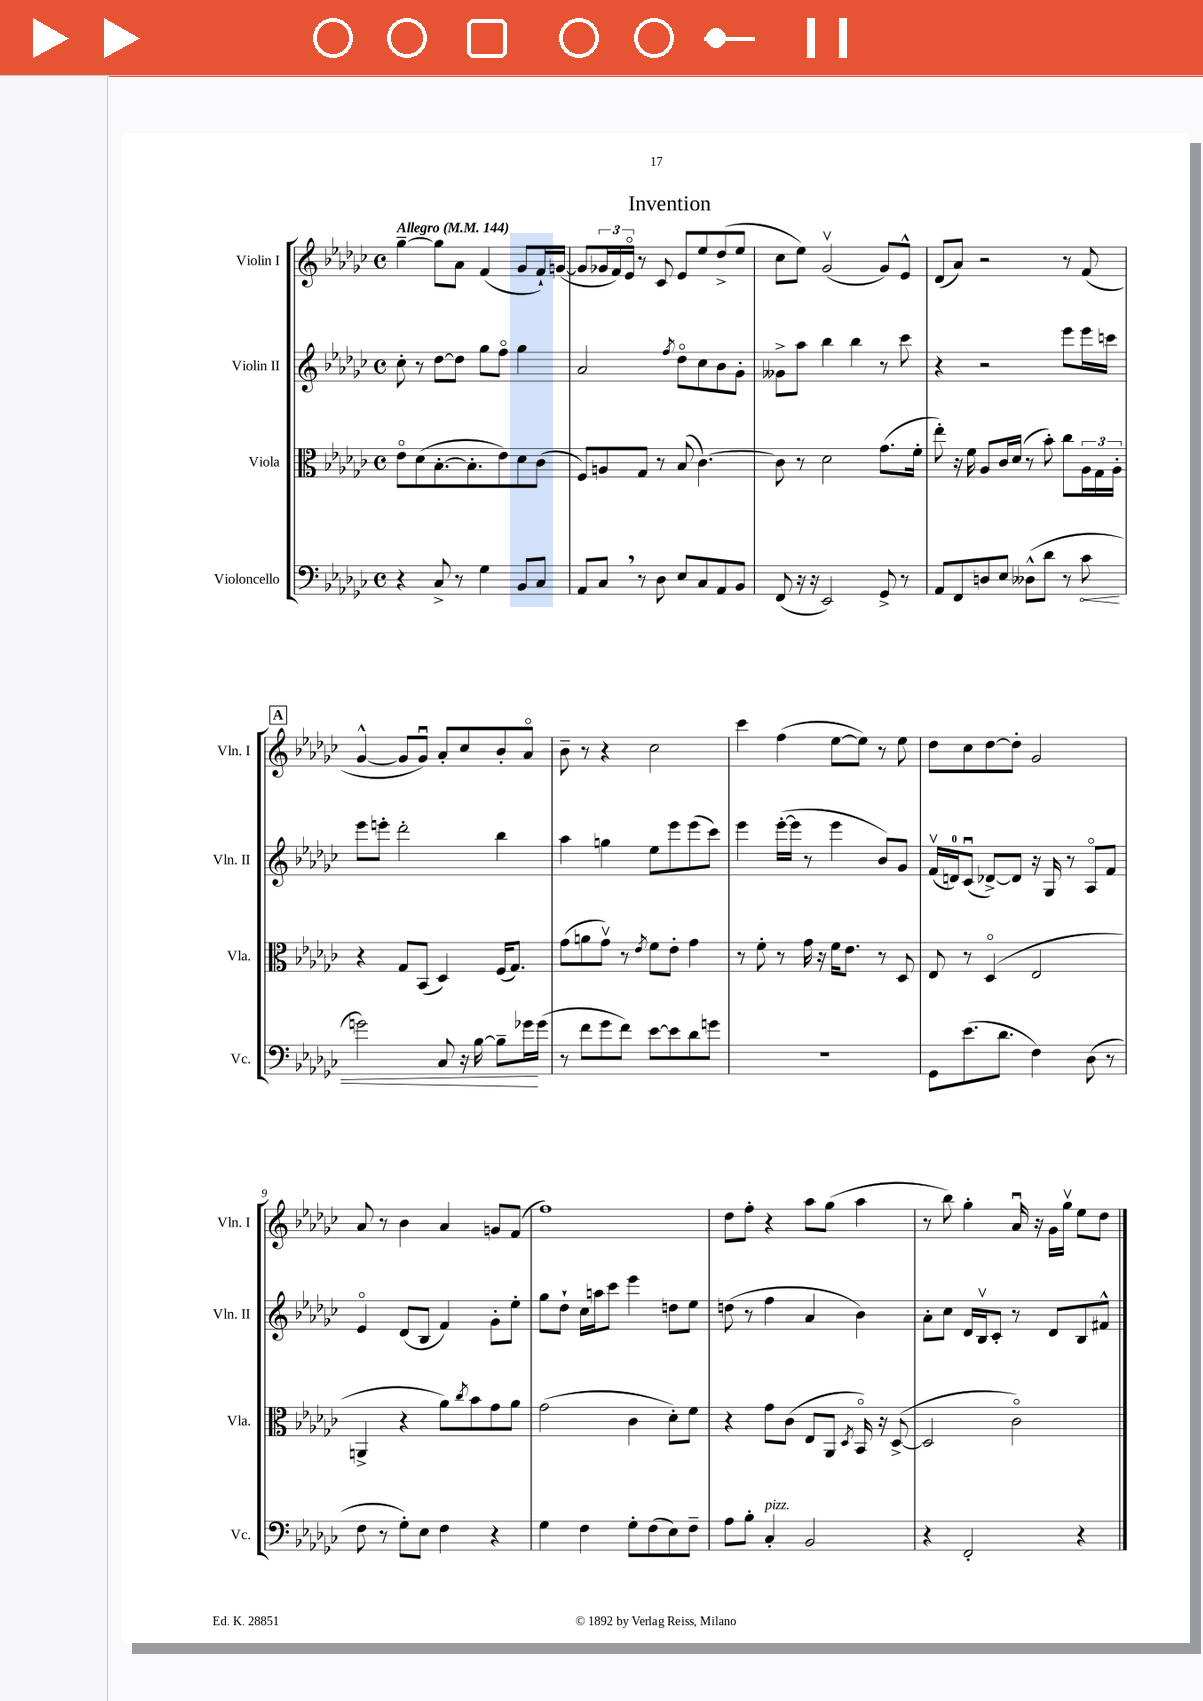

**kern	**dynam	**kern	**kern	**kern
*part4	*part4	*part3	*part2	*part1
*staff4	*staff4	*staff3	*staff2	*staff1
*I"Violoncello	*	*I"Viola	*I"Violin II	*I"Violin I
*I'Vc.	*	*I'Vla.	*I'Vln. II	*I'Vln. I
*clefF4	*	*clefC3	*clefG2	*clefG2
*k[b-e-a-d-g-c-]	*	*k[b-e-a-d-g-c-]	*k[b-e-a-d-g-c-]	*k[b-e-a-d-g-c-]
*M4/4	*	*M4/4	*M4/4	*M4/4
*met(c)	*	*met(c)	*met(c)	*met(c)
*MM144	*	*MM144	*MM144	*MM144
=1	=1	=1	=1	=1
!	!	!	!	!LO:TX:a:B:t=Allegro
4r	.	8e-\L	8cc-'\	[4gg-~\
.	.	(8d-\	8r	.
8C-^/	.	[8.B-'\	[8dd-\L	8gg-\L]
8r	.	.	8dd-\J]	8a-\J
.	.	8.B-'\]	.	.
4G-\	.	.	8gg-\L	(4f/
.	.	8e-\)	8ff\J	.
8BB-/L	.	8d-\	4gg-\	8g-/L
8C-/J	.	(8c-\J	.	16f`/L)
.	.	.	.	([16gn/JJ
=2	=2	=2	=2	=2
8AA-/L	.	8F/L)	2a-/	8g/L]
8C-,/J	.	8An/	.	24g-X/L
.	.	.	.	24f/)
.	.	.	.	24e-/JJ
8r	.	8G-/J	.	8r
8D-\	.	8r	.	8c-/
.	.	.	8qff/	.
8E-/L	.	(8B-/	8dd-\L	8e-/L
8C-/	.	[4.c-\)	8cc-\	8ee-/
8AA-/	.	.	8b-\	(8dd-^/
8BB-/J	.	.	8g-'\J	8ee-/J
=3	=3	=3	=3	=3
(8FF/	.	8c-\]	8g--X^\L	8cc-\L
16r	.	8r	8aa-\J	8ee-\J)
16r	.	.	.	.
2EE-/)	.	2d-\	4bb-\	(2g-v/
.	.	.	4bb-\	.
8GG-^/	.	(8.g-\L	8r	8g-/L)
8r	.	.	8ccc-\	8e-^^/J
.	.	16f'\Jk	.	.
=4	=4	=4	=4	=4
8AA-/L	.	8ee-'\)	4r	(8d-/L
8FF/	.	16r	.	8a-/J)
.	.	16f\	.	.
8Dn/	.	8A-/L	2r	2r
8E-/J	.	16c-/L	.	.
.	.	(16d-/JJ	.	.
(8D--X^^\L	.	8r	.	.
8d-\J	.	8b-'\)	.	.
8r	.	8cc-\L	8eee-\L	8r
!	!LO:HP:b	!	!	!
8c-\	<	24A-\L	16eee-\L	(8f/
.	.	24G-\	.	.
.	.	.	16cccn\JJ	.
.	.	24A-'\JJ	.	.
!!LO:LB:g=z
!!LO:REH:place=s1:t=A
=5	=5	=5	=5	=5
2gn\)	.	4r	8eee-\L	[4g-^^/
.	.	.	8eeen'\J	.
.	.	8G-/L	2ddd-'\	8g-/L]
.	.	(8BB-/J	.	8g-u/J)
8C-/	.	4D-/)	.	8a-'/L
16r	.	.	.	8cc-/
[16B-\	.	.	.	.
8B-~\L]	.	(16F/KL	4bb-\	8b-'/
.	.	8.G-/J)	.	.
16g-X\L	.	.	.	8a-/J
(16g-\JJ	[	.	.	.
=6	=6	=6	=6	=6
8r	.	(8g-\L	4aa-\	8b-~\
8f\L	.	8an\	.	8r
8g-\	.	8g-v\J)	4ggn\	4r
8f\J)	.	8r	.	.
.	.	8qe-/	.	.
[8e-\L	.	8f\L	8ee-\L	2cc-\
8e-\]	.	8e-'\J	8eee-\	.
8d-\	.	4g-\	(8eee-\	.
8gn\J	.	.	8ccc-\J)	.
=7	=7	=7	=7	=7
1r	.	8r	4eee-\	4ccc-\
.	.	8f'\	.	.
.	.	8r	([16eee-'\LL	(4ff\
.	.	.	16eee-\JJ]	.
.	.	16g-\	8r	.
.	.	16r	.	.
.	.	16f\KL	4eee-\	[8ee-\L
.	.	8.e-\J	.	.
.	.	.	.	8ee-\J])
.	.	8r	8b-/L)	8r
.	.	8D-/	8g-/J	8ee-\
=8	=8	=8	=8	=8
8GG-\L	.	8E-/	(16fv/LL	8dd-\L
.	.	.	16dn/J)	.
(8.e-\	.	8r	(8c-u/J	8cc-\
.	.	(4D-/	[8d-X^/L)	[8dd-\
8.d-\J	.	.	.	.
.	.	.	8d-/J]	8dd-'\J]
4F\)	.	2E-/	16r	2g-/
.	.	.	16G-/	.
.	.	.	8r	.
(8D-\	.	.	8A-/L	.
8r	.	.	8f/J	.
!!LO:LB:g=z
=9	=9	=9	=9	=9
8F\	.	4AAn^/	4e-/	8a-/
8r	.	.	.	8r
8G-'\L)	.	4r	(8d-/L	4b-\
8E-\J	.	.	8B-/J	.
4F\	.	8a-\L)	4f/)	4a-/
.	.	8qcc-/	.	.
.	.	8b-\	.	.
4r	.	8g-\	8g-'\L	8gn/L
.	.	8a-\J	8ee-'\J	(8f/J
=10	=10	=10	=10	=10
4G-\	.	(2g-\	8gg-\L	1ff)
.	.	.	8dd-`\J	.
4F\	.	.	16cc-\LL	.
.	.	.	16aan\J	.
.	.	.	8ccc-\J	.
8G-'\L	.	4c-\	4eee-\	.
(8F\	.	.	.	.
8E-\)	.	8d-'\L)	8ddn\L	.
8F~\J	.	8f\J	8ee-\J	.
=11	=11	=11	=11	=11
8A-\L	.	4r	(8ddn\	8dd-\L
8B-'\J	.	.	8r	8ff'\J
!LO:TX:a:i:t=pizz.	!	!	!	!
4C-'/	.	8g-\L	4ff\	4r
.	.	(8c-\J	.	.
2BB-/	.	8E-/L	4a-/	8aa-\L
.	.	8AA-/J	.	(8gg-\J
.	.	8qD-/	.	.
.	.	16BB-/)	4b-\)	4aa-\
.	.	16r	.	.
.	.	([8D-^/	.	.
=12	=12	=12	=12	=12
4r	.	2D-/]	8a-'\L	8r
.	.	.	8cc-\J	8bb-\)
2FF'/	.	.	16d-/LL	4gg-'\
.	.	.	16B-v/J	.
.	.	.	8c-'/J	.
.	.	2c-\)	8r	16a-u/
.	.	.	.	16r
.	.	.	8d-/L	16g-\LL
.	.	.	.	16gg-v\JJ
4r	.	.	8B-/	8ee-\L
.	.	.	8f#X^^/J	8dd-\J
==	==	==	==	==
*-	*-	*-	*-	*-
